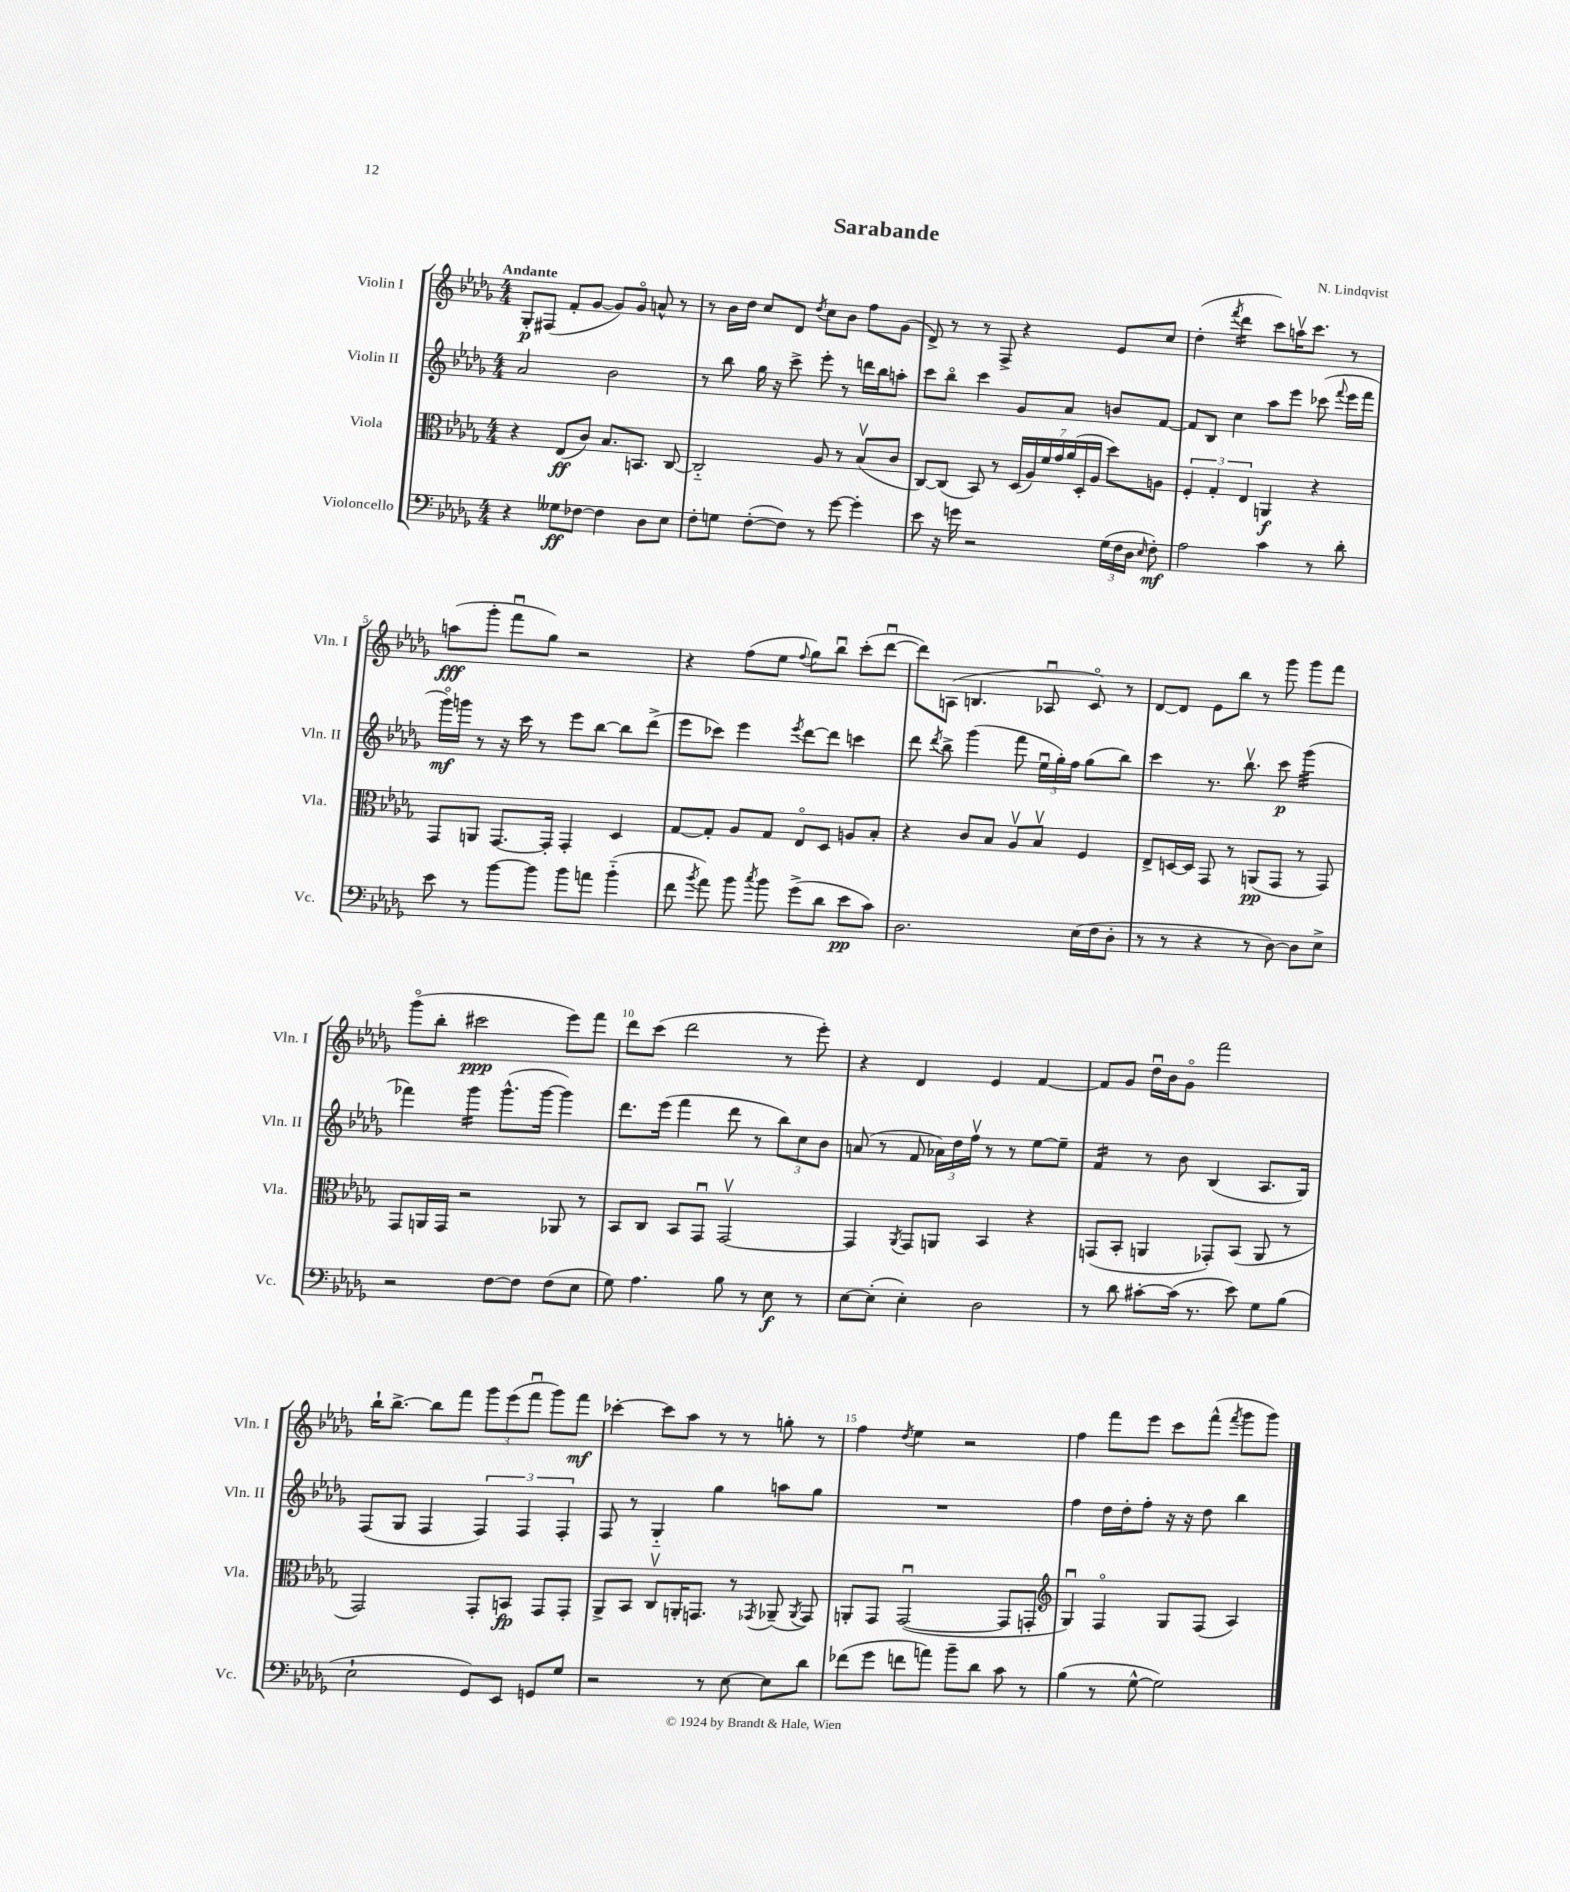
\header { title = "Sarabande" composer = "N. Lindqvist" }
<<
\new StaffGroup <<
\new Staff = "s0" \with { instrumentName = "Violin I" shortInstrumentName = "Vln. I" } {
    \clef treble \key des \major \numericTimeSignature \time 4/4 \tempo "Andante"
    \autoBeamOff ges8[-.\p fis8]( f'8[-. ges'8]~ ges'8[) ges'8]\flageolet a'8-^ r8 |
    r8 bes'16[ des''16] c''8[ des'8] \acciaccatura { des''8 } c''8[ bes'8] f''8[ ges'8]( |
    des'8->) r8 r8 f8-> r4 ees'8[ c''8] |
    des''4-.( \acciaccatura { f'''8 } des'''4:16 c'''8[) a''16\upbow c'''8.] r8 |
    a''8[\fff( ges'''8]-. f'''8[\downbow ges''8]) r2 |
    r4 f''8[( ees''8] \appoggiatura { f''8 } ges''8[) bes''8]\downbow c'''8[-.( des'''8]~\downbow |
    des'''8[) a8]( b4. aes8\downbow c'8\flageolet) r8 |
    des'8[~ des'8] ees'8[ bes''8] r8 ges'''8 ges'''8[ f'''8] |
    ges'''8[\flageolet( bes''8]-. cis'''2\ppp ees'''8[) f'''8] |
    des'''8[ c'''8]( des'''2 r8 ees'''8-.) |
    r4 des'4 ees'4 f'4~ |
    f'8[ ges'8] des''16[\downbow bes'16 ges'8]\flageolet f'''2 |
    bes''16[-! bes''8.]~-> bes''8[ f'''8] \tuplet 3/2 { ges'''8[ ees'''8( f'''8]\downbow } ges'''8[) f'''8]\mf |
    ces'''4~-. ces'''8[ aes''8] r8 r8 g''8-. r8 |
    f''4 \acciaccatura { des''8 } ees''4 r2 |
    f''4 f'''8[ ees'''8] c'''8[ f'''8]-^( \acciaccatura { f'''8 } ges'''8[ ges'''8]) \bar "|." |
}
\new Staff = "s1" \with { instrumentName = "Violin II" shortInstrumentName = "Vln. II" } {
    \clef treble \key des \major \numericTimeSignature \time 4/4
    \autoBeamOff aes'2 bes'2 |
    r8 bes''8 ges''16 r16 c'''8-> ees'''8-. r8 d'''16[ bes''16 a''8]-. |
    c'''8[ bes''8]\flageolet c'''4 ges'8[ aes'8] b'8[ f'8]~ |
    f'8[ bes8] c''4 aes''8[ ees'''8] ces'''8( \appoggiatura { f'''8 } ees'''16[ f'''16] |
    ges'''16[\flageolet\mf) g'''16] r8 r16 c'''16 r8 ees'''8[ bes''8]~ bes''8[ des'''8]->( |
    ees'''8[ ces'''8]) ees'''4 \acciaccatura { ees'''8 } des'''8[~ des'''8] c'''4 |
    des'''8 \acciaccatura { des'''8 } bes''8-> ges'''4( f'''8 \tuplet 3/2 { ees''16[\downbow ges''16-.) f''16] } ges''8[( bes''8]) |
    c'''4 r8. bes''8.\upbow c'''8\p ges'''4:32( |
    fes'''4) ges'''4:16 ges'''8.[-^( ges'''16]~ ges'''4) |
    des'''8.[ ees'''16]( f'''4 des'''8 r8 \tuplet 3/2 { bes''8[) c''8 bes'8] } |
    a'8( r8 f'8 \tuplet 3/2 { aes'16[) des''16 f''16]\upbow } r8 r8 ees''8[~ ees''8]-- |
    f'4:16 r8 bes'8 bes4( aes8.[ ges16]) |
    f8[( ges8] f4 \tuplet 3/2 { f4) f4 f4-. } |
    f8 r8 ges4-_ ges''4 a''8[ ges''8] |
    R1 |
    f''4 des''16[ des''16-. f''8]-. r16 r16 des''8 bes''4 \bar "|." |
}
\new Staff = "s2" \with { instrumentName = "Viola" shortInstrumentName = "Vla." } {
    \clef alto \key des \major \numericTimeSignature \time 4/4
    \autoBeamOff r4 ees8[\ff( c'8]) bes8.[ b,8.] c8~ |
    c2-_ aes8 r8 bes8[\upbow( c'8] |
    c8[~) c8]( bes,8) r8 \tuplet 7/4 { des16[( aes16) f'16 ges'16 aes'16( des16-. aes16] } des''8[) a8] |
    \tuplet 3/2 { f4-. ges4-. ees4 } a,4\f r4 |
    ges,8[ a,8] ges,8.[~ ges,16]-. ges,4-. des4 |
    ges8[~ ges8]-. aes8[ ges8] ees8[\flageolet des8] a8[ bes8]-. |
    r4 c'8[ bes8] aes8[\upbow bes8]\upbow f4 |
    ees8[-> d16~ d16] ges,8 r8 a,8[\pp( ges,8] r8 ges,8) |
    ges,8[ a,16 ges,16] r2 aes,8 r8 |
    bes,8[ c8] bes,8[ ges,8]\downbow ges,2~\upbow |
    ges,4 \acciaccatura { aes,8 } ges,8[ a,8] bes,4 r4 |
    g,8[( bes,8]-. a,4 ges,8[-.) bes,8]( a,8 r8 |
    ges,2) ges,8[-. b,8]\fp ges,8[ ges,8]-. |
    aes,8[-> bes,8] c8[\upbow a,16-. g,8.] r8 \acciaccatura { ges,8 } aes,8--( \acciaccatura { aes,8 } ges,8) |
    a,8[-. ges,8] ges,2~\downbow( ges,8[ g,8]-. |
    \clef treble ges4\downbow) f4\flageolet ges8[ f8]( aes4) \bar "|." |
}
\new Staff = "s3" \with { instrumentName = "Violoncello" shortInstrumentName = "Vc." } {
    \clef bass \key des \major \numericTimeSignature \time 4/4
    \autoBeamOff r4 geses8[\ff fes8]~ fes4 des8[ ees8] |
    f8[-. g8] f8[~-.( f8]) r8 ges'8~ ges'4-. |
    ees'8 r16 g'16 r2 \tuplet 3/2 { ges16[( f16 des16] } \grace { ees16 } f8-.\mf) |
    aes2 c'4 r8 des'8-. |
    ees'8 r8 bes'8[~ bes'8] bes'8[ a'8] bes'4-_( |
    f'8 \acciaccatura { bes'8 } aes'8) bes'8 \acciaccatura { c''8 } bes'8 ges'8[->( des'8] ees'8[\pp c'8]) |
    des2. ees16[( f16 des8]-. |
    r8 r8 r4 r8 des8~) des8[ ees8]-> |
    r2 f8[~ f8] f8[( ees8] |
    ges8) aes4. bes8 r8 ees8\f r8 |
    ees8[~ ees8]-.( ees4-.) des2 |
    r8 des'8 cis'8[~-. cis'16]( r8. ees'8) ges8[ bes8]( |
    ees2-! ges,8[) ees,8] g,8[ ges8] |
    r2 r8 ees8~ ees8[ des'8] |
    fes'8[( ges'8] f'8[ a'8]) bes'8[-- des'8] c'8 r8 |
    bes4( r8 ges8~-^ ges2) \bar "|." |
}
>>
>>
\layout { \context { \Score \override BarNumber.break-visibility = ##(#f #t #t) barNumberVisibility = #(every-nth-bar-number-visible 5) } }
